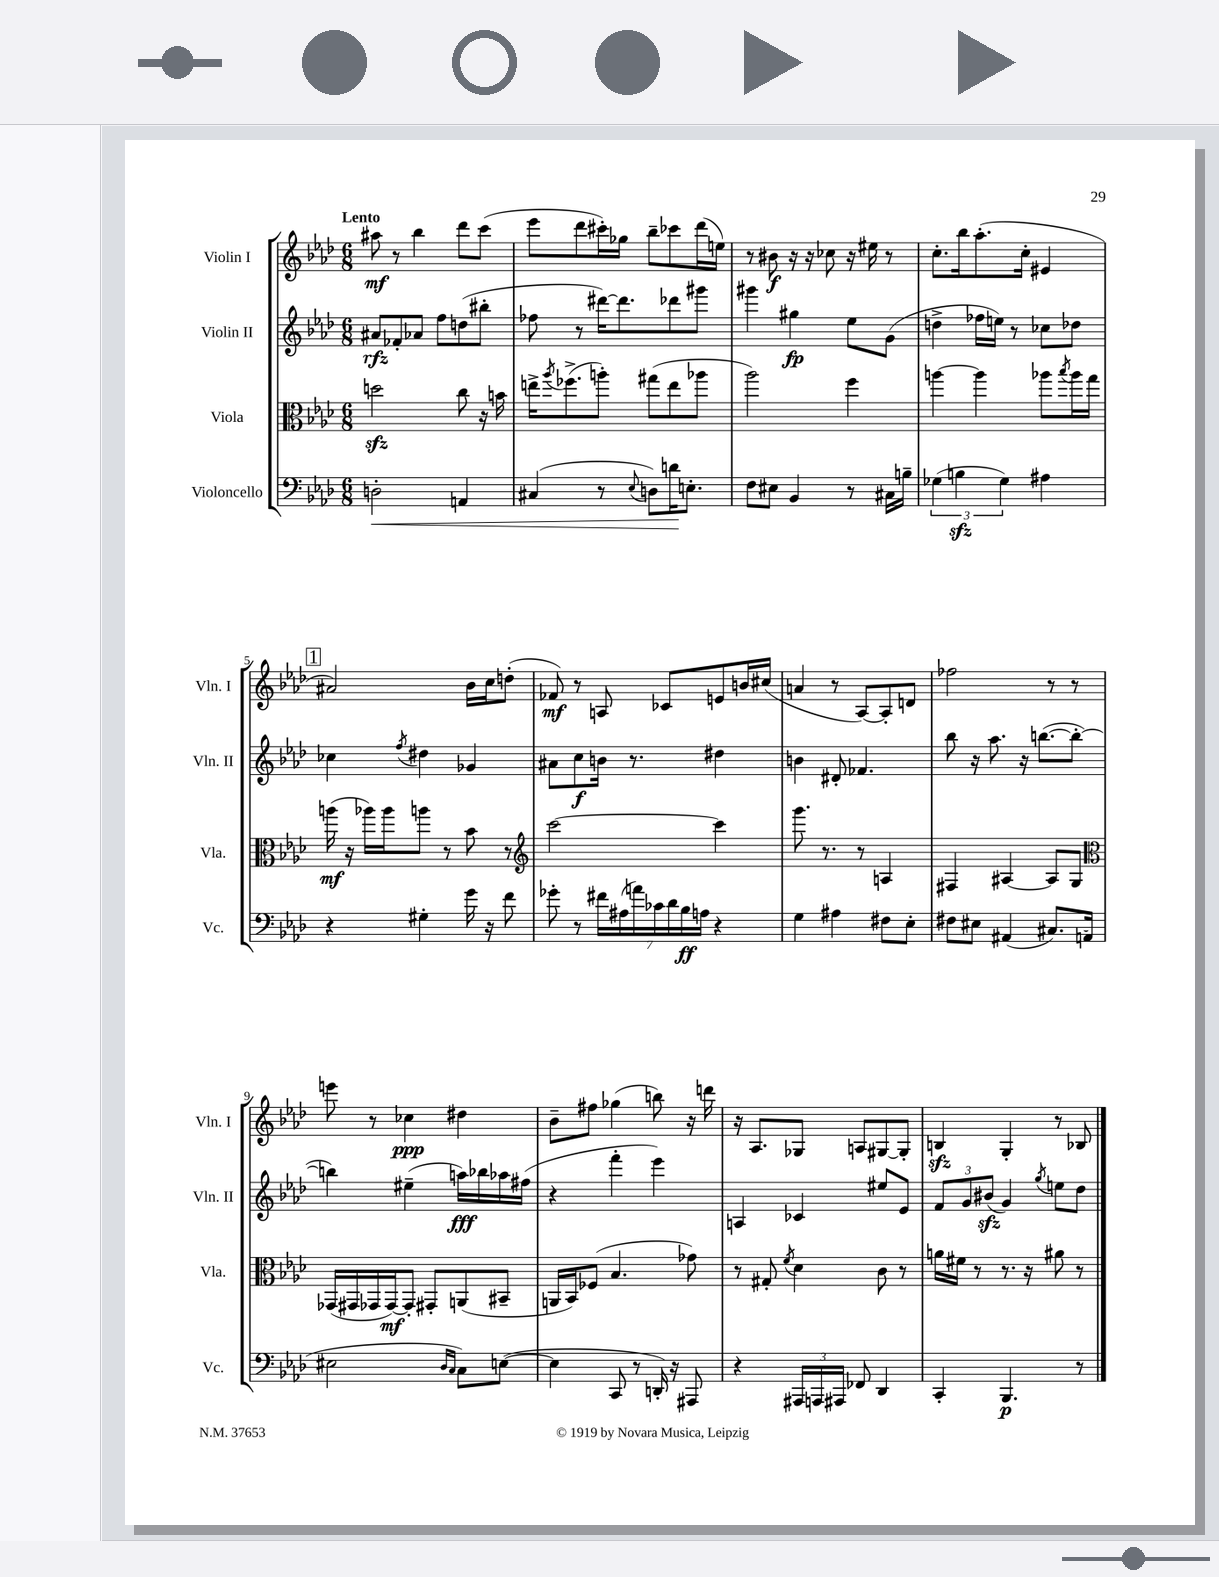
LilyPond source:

<<
\new StaffGroup <<
\new Staff = "s0" \with { instrumentName = "Violin I" shortInstrumentName = "Vln. I" } {
    \clef treble \key aes \major \numericTimeSignature \time 6/8 \tempo "Lento"
    ais''8\mf r8 bes''4 des'''8 c'''8( |
    ees'''8 des'''8 cis'''16-.) ges''16 bes''8-- ces'''8 des'''16( e''16) |
    r8 bis'8\f r16 r16 ces''8 r16 eis''16 r8 |
    c''8.-. bes''16 aes''8.-.( c''16-. eis'4 |
    \mark \markup { \box "1" } ais'2) bes'16 c''16 d''8-.( |
    fes'8\mf) r8 a8 ces'8 e'8 b'16 cis''16( |
    a'4 r8 aes8~) aes8-. d'8 |
    fes''2 r8 r8 |
    e'''8 r8 ces''4\ppp dis''4 |
    bes'8-- fis''8 ges''4( b''8) r16 d'''16 |
    r16 aes8. ges8 a8 gis8~ gis8-. |
    b4\sfz g4-. r8 bes8 \bar "|." |
}
\new Staff = "s1" \with { instrumentName = "Violin II" shortInstrumentName = "Vln. II" } {
    \clef treble \key aes \major \numericTimeSignature \time 6/8
    ais'8\rfz fes'8-. aes'8 f''8 d''8( bis''8-. |
    fes''8 r8 dis'''16~) dis'''8. des'''8 gis'''8 |
    gis'''4 gis''4\fp ees''8 g'8( |
    d''4-> fes''16 e''16) r8 ces''8 des''8 |
    \mark \markup { \box "1" } ces''4 \acciaccatura { f''8 } dis''4 ges'4 |
    ais'8 c''8\f b'16 r8. dis''4 |
    b'4 dis'8-. fes'4. |
    bes''8 r16 aes''8. r16 b''8.~( b''8~-. |
    b''4) eis''4--( a''16\fff) bes''16 aes''16 fis''16( |
    r4 f'''4-. ees'''4) |
    a4 ces'4 eis''8 ees'8 |
    \tuplet 3/2 { f'8 g'8 bis'8\sfz( } g'4) \acciaccatura { g''8 } e''8 des''8 \bar "|." |
}
\new Staff = "s2" \with { instrumentName = "Viola" shortInstrumentName = "Vla." } {
    \clef alto \key aes \major \numericTimeSignature \time 6/8
    d''2\sfz c''8 r16 b'16 |
    e''16-> \acciaccatura { aes''8 } fes''8.->( a''8-.) gis''8( e''8 aes''8 |
    aes''2) f''4 |
    a''4~ a''4 aes''8 \acciaccatura { bes''8 } aes''16 g''16 |
    \mark \markup { \box "1" } a''16\mf( r16 aes''16) aes''16 a''8 r8 bes'8 r8 |
    \clef treble c'''2~ c'''4 |
    g'''8. r8. r8 a4 |
    fis4 ais4~ ais8 g8 |
    \clef alto ges,16( gis,16 ges,16 ges,16~\mf) ges,8-. gis,8-. a,8( bis,8-- |
    a,16 bes,16) fes8( bes4. ges'8) |
    r8 gis8-. \acciaccatura { f'8 } des'4 c'8 r8 |
    a'16 fis'16 r8 r8. r16 ais'8 r8 \bar "|." |
}
\new Staff = "s3" \with { instrumentName = "Violoncello" shortInstrumentName = "Vc." } {
    \clef bass \key aes \major \numericTimeSignature \time 6/8
    d2-.\< a,4 |
    cis4( r8 \appoggiatura { ees8 } d8) d'16\! e8.-. |
    f8 eis8 bes,4 r8 cis16 b16-- |
    \tuplet 3/2 { ges4( b4\sfz ges4) } ais4 |
    \mark \markup { \box "1" } r4 gis4-. g'16 r16 f'8 |
    ges'8-. r8 \tuplet 7/4 { fis'16 ais16( a'16) ces'16 des'16 bes16\ff a16 } r4 |
    g4 ais4 fis8 ees8-. |
    fis8 eis8 ais,4( cis8.) a,16( |
    eis2 \grace { des16 c16 } c8) e8~( |
    e4 c,8 r8 d,16-.) r16 ais,,8 |
    r4 \tuplet 3/2 { ais,,16 a,,16 ais,,16 } fes,8 des,4 |
    c,4-. bes,,4.\p r8 \bar "|." |
}
>>
>>
